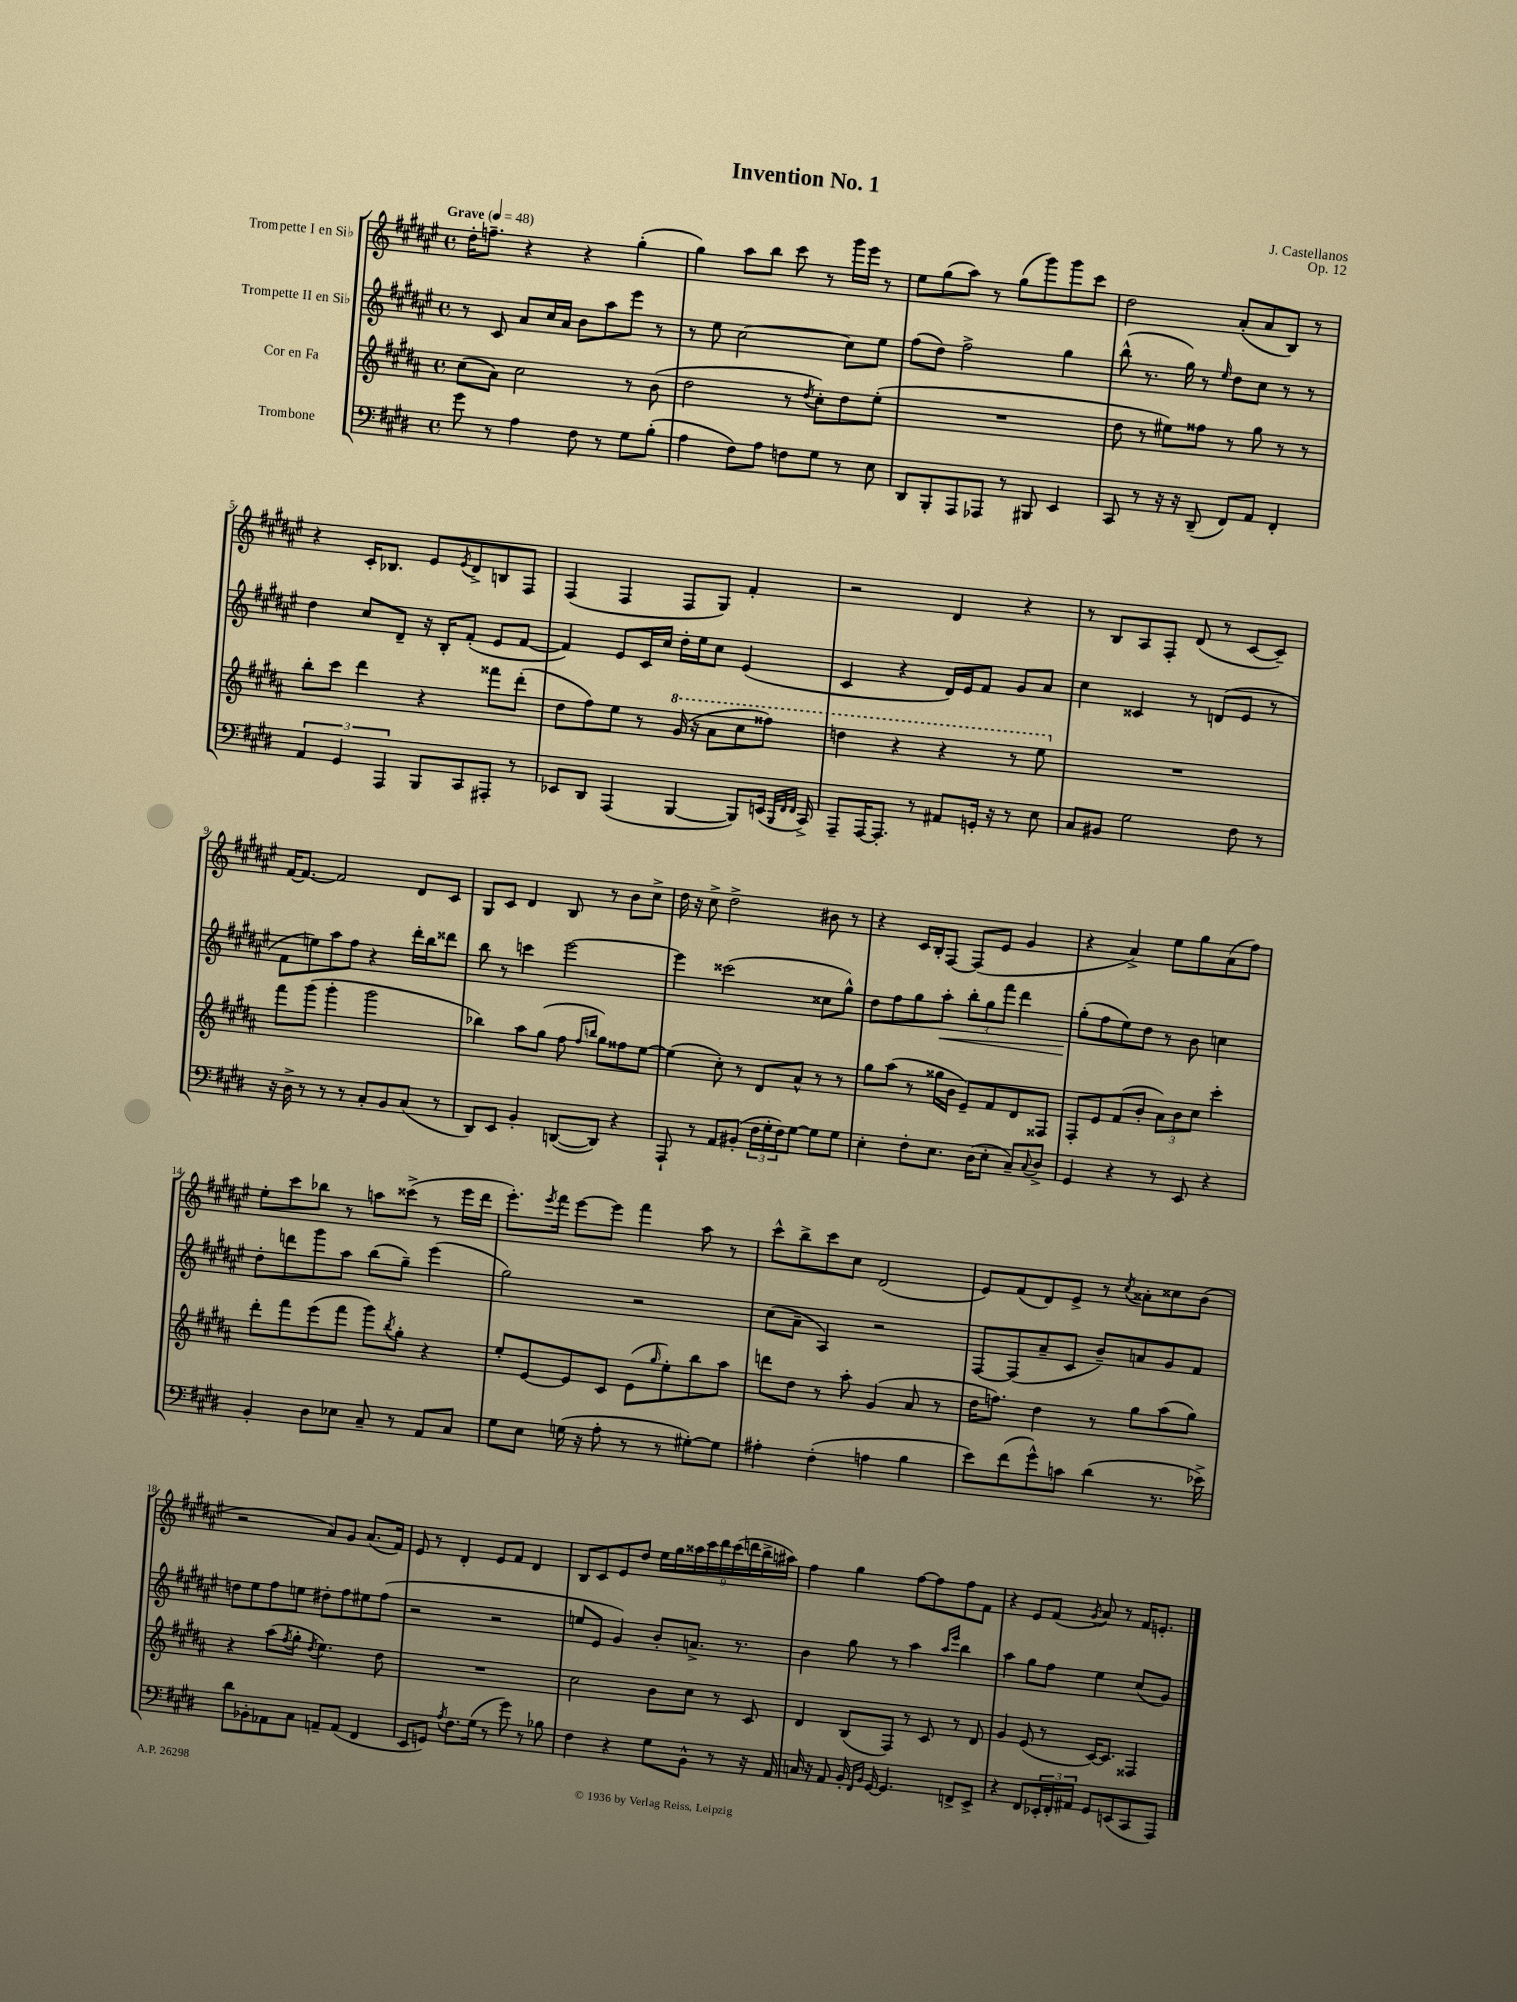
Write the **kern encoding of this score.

**kern	**kern	**kern	**kern
*staff4	*staff3	*staff2	*staff1
*clefF4	*clefG2	*clefG2	*clefG2
*k[f#c#g#d#]	*k[f#c#g#d#a#]	*k[f#c#g#d#a#e#]	*k[f#c#g#d#a#e#]
*M4/4	*M4/4	*M4/4	*M4/4
*met(c)	*met(c)	*met(c)	*met(c)
*MM48	*MM48	*MM48	*MM48
8g#\	(8cc#\L	8r	16dd#'\LK
.	.	.	8.ff~\J
8r	8a#\J)	8c#/	.
4A\	2cc#\	8a#/L	4r
.	.	16cc#/L	.
.	.	16a#/JJ	.
8F#\	.	8b\L	4r
8r	.	8aa#\	.
8G#\L	8r	8eee#\J	(4gg#'\
(8B'\J	(8b\	8r	.
=	=	=	=
4A\	2dd#\	8r	4gg#\)
.	.	8ee#\	.
8F#\L)	.	[2cc#\	8aa#\L
8A\J	.	.	8bb\J
8F\L	8r	.	8ccc#\
.	8qdd#/	.	.
8G#\J	8cc#'\L)	.	8r
8r	8dd#\	8cc#\]L	16ggg#\LL
.	.	.	16eee#\JJ
8E\	(8ee'\J	8ee#\J	8r
=	=	=	=
8DD#/L	1r	(8ff#\L	8ee#\L
8BBB'/	.	8dd#\J)	(8gg#\
8AAA/	.	2ff#^\	8aa#\J)
8AAA-/J	.	.	8r
8r	.	.	(8gg#\L
8BBB#/	.	.	8ggg#\)
4EE/	.	4gg#\	8ggg#\
.	.	.	8ccc#\J
=	=	=	=
8CC#/	8dd#\	(8bb^^\	2dd#\
8r	8r	8.r	.
16r	8ee#\L)	.	.
16r	.	16gg#\)	.
(8DD#~/	8ff##\J	8r	.
.	.	16qqee#/	.
8FF#/L)	8r	8dd#\L	(8a#'/L
8AA/J	8gg#\	8cc#\J	8a#/
4FF#'/	8r	8r	8B/J)
.	8r	8r	8r
=	=	=	=
6AA/	8bb'\L	4dd#\	4r
.	8ccc#\J	.	.
6GG#/	.	.	.
.	4ddd#\	8cc#/L	16c#'/LK
.	.	.	8.B-/J
6AAA/	.	.	.
.	.	8d#~/J	.
8BBB/L	4r	16r	8e#/L
.	.	16B'/LK	.
.	.	.	8qe#/
8CC#/	.	(8f#'/J	8d#^/
8AAA#'/J	8fff##\L	8e#/L	8B/
8r	(8ddd#'\J	[8f#/J	8F#/J
=	=	=	=
8EE-/L	8dd#\L	4f#/])	(4F#/
8DD#/J	8ff#\)	.	.
(4AAA/	8ee\J	8e#/L	4F#/
.	8r	16c#/L	.
.	.	16cc#/JJ	.
[4BBB/	(16gg#/	16dd#'\LL	8F#/L
.	16r	16ee#\J	.
.	8aa#\L	8cc#\J	8G#/J)
8BBB/]L)	8ccc#\	(4e#/	4f#'/
(16EE/Jk	8fff##\J)	.	.
32qqBBB/LLL	.	.	.
32qqFF#/	.	.	.
32qqFF#/JJJ	.	.	.
16CC#^/)	.	.	.
=	=	=	=
8AAA~/L	4ddd\	4c#/	2r
[16AAA/K	.	.	.
8.AAA'/]J	.	.	.
.	4r	4r	.
8r	.	.	.
8AA#/L	4r	16d#/LL)	4d#/
.	.	16e#/J	.
16GG'/Jk	.	8f#/J	.
16r	.	.	.
8r	8r	8g#/L	4r
8E\	8eee\	8a#/J	.
=	=	=	=
8C#/L	1r	4cc#\	8r
8BB#/J	.	.	8B/L
2G#\	.	4c##/	8A#/
.	.	.	8F#'/J
.	.	8r	(8d#/
.	.	(8d/L	8r
8F#\	.	8e#/J	[8c#/L
8r	.	8r	8c#~/]J)
=	=	=	=
16r	8fff#\L	8f#\L	[16f#/LK
16D#^\	.	.	8.f#/_J
8r	(8ggg#\J	8ee\)	.
8r	4ggg#'\	8aa#\	2f#/]
8r	.	8ff#\J	.
8C#'/L	2ggg#\	4r	.
8BB/	.	.	.
(8C#/J	.	16ddd#'\LL	8d#/L
.	.	16bb\J	.
8r	.	8ddd##\J	8c#/J
=	=	=	=
8DD#/L)	4bb-\)	8bb\	8G#/L
8EE/J	.	8r	8c#/J
4BB'/	8aa#\L	4ccc\	4d#/
.	(8gg#\J	.	.
([8DD/L	8ff#\	[2eee#\	8B/
.	16qqff#/LL	.	.
.	16qqbb/JJ	.	.
8DD/]J)	8gg#\L)	.	8r
4r	8ff##\	.	8b\L
.	[8ee\J	.	8cc#^\J
=	=	=	=
8AAA`/	(4ee\]	4eee#\]	16dd#\
.	.	.	16r
8r	.	.	8cc#^\
8AA/L	8cc#'\)	(2ccc##\	2dd#^\
(8BB#'/J	8r	.	.
24F#\LL	8d#/L	.	.
24G#'\	.	.	.
24F#\J)	.	.	.
[8G#\J	8a#^^/J	.	.
8G#\]L	8r	8cc##\L	8b#\
8G#\J	8r	8gg#^^\J)	8r
=	=	=	=
4E'\	8gg#\L	8dd#\L	4r
.	(8aa#\J	8ff#\	.
8F#'\L	8r	8gg#\	16c#/LL
.	.	.	16B'/J
8.E\J	16gg##\LL	8aa#'\J	[8F#/J
.	16b\JJ	.	.
.	8e~/L)	12bb'\L	(8F#/]L
(16D#\LK	.	.	.
.	.	12gg#\	.
8E'\J	8f#/	.	8e#/J
.	.	12fff#\J	.
8C#~/L)	8d#/	4ddd#\	4g#/
8qqC#/	.	.	.
8D#^/J	8F##/J	.	.
=	=	=	=
4GG#/	8F#'/L	(8gg#'\L	4r
.	8e/	8ff#\	.
4r	(8f#/	8ee#\)	4a#^/)
.	8b'/J	8dd#\J	.
8r	12a#\L)	8r	8ee#\L
.	12b\	.	.
8EE/	.	8b\	8gg#\
.	12cc#\J	.	.
4r	4ccc#'\	4cc\	(8a#\
.	.	.	8ff#\J)
=	=	=	=
4BB'/	8ddd#'\L	8dd#'\L	8ee#'\L
.	8fff#\	8ddd\	8ccc#\
8D#\L	(8eee\	8ggg#\	8bb-\J
8E-\J	8fff#\J	8aa#\J	8r
8C#~/	8ggg#\L)	(8bb\L	8aa\L
.	8qbb/	.	.
8r	8gg#'\J	8gg#~\J)	(8ccc##^\J
8AA/L	4r	(4eee#\	8r
8C#/J	.	.	16eee#\LL
.	.	.	16ddd#\JJ
=	=	=	=
8G#\L	8ee'/L	2gg#\)	8.eee#'\L)
8E\J	[8e/	.	.
.	.	.	8qeee#/
.	.	.	16fff#\Jk
(16G\	8e/]	.	[8eee#\L
16r	.	.	.
8A'\	8c#/J	.	8eee#\]J
8r	(8e\L	2r	4fff#\
.	16qqgg#/	.	.
8r	8ee'\)	.	.
[8G#'\L)	8bb\	.	8aa#\
8G#\]J	8aa#\J	.	8r
=	=	=	=
4A#'\	8ddd\L	(8cc#\L	8ccc#^^\L
.	8dd#\J	8a#~\J	8bb^\
(4F#'\	8r	4A#/)	8ccc#\
.	8aa#'\	.	8cc#\J
4A\	(4g#/	2r	(2d#/
4B\	8a#/	.	.
.	8r	.	.
=	=	=	=
8e\L)	16dd#\LK	[8F#/L	8e#/L)
.	8.ff\J)	.	.
(8f#\	.	(8F#/]	(8f#/
8g#^^\)	4dd#\	8a#~/	8d#/)
8c\J	.	8c#/J	8e#^/J
(4d#\	8r	8b~/L)	8r
.	.	.	8qcc#/
.	8gg#\L	8a/	8a##'\L
8.r	(8aa#\	8g#/	8cc##\
.	8gg#\J)	8f#/J	(8b\J
16e-^\)	.	.	.
=	=	=	=
8d#\L	4r	8dd\L	2r
8BB-'\	.	8ee#\	.
8AA-\	(8aa#\L	8ff#\	.
.	8qff#/	.	.
8C#\J	8gg#'\J	8ee\J	.
.	8qdd#/	.	.
8AA~/L	4.ee\)	8dd#'\L	8a#/L)
(8AA/J	.	8ff#\	8g#/J
4FF#/	.	8ee#\	(8.a#/L
.	8dd#\	(8ff#\J	.
.	.	.	16f#/Jk)
=	=	=	=
8EE/L	1r	2r	8e#/
8GG/J)	.	.	8r
8qA/	.	.	.
8.F#\L	.	.	4d#'/
(16G#\Jk	.	.	.
8r	.	2r	8e#/L
8g#\)	.	.	8f#/J
8r	.	.	4d#/
8B-\	.	.	.
=	=	=	=
4F#\	2cc#\	8ee/L	8B/L
.	.	8e#/J	8c#/
4r	.	4g#/)	8e#/
.	.	.	8dd#/J
8G#\L	8b\L	8b'/L	18ee#\LL
.	.	.	18gg#\
.	.	.	18aa##\
8BB^^\J	8cc#\J	8.a^/J	.
.	.	.	18ccc#\
.	.	.	18ddd#\
8r	8r	.	.
.	.	.	(18ccc#\
.	.	8.r	.
.	.	.	18ddd\
16r	8c#/	.	.
.	.	.	18bb^\
16AA/	.	.	.
.	.	.	18aa#\JJ)
=	=	=	=
16C/	4d#/	4b\	4ff#\
16r	.	.	.
8AA/	.	.	.
16BB'/	(8B/L	8gg#\	4gg#\
16qqFF#/LL	.	.	.
16qqBB/JJ	.	.	.
[16GG#/	.	.	.
4.GG#/]	8F#/J)	8r	.
.	8r	4aa#\	[8ff#\L
.	8c#/	.	8ff#\]
.	.	16qqaa#/LL	.
.	.	16qqeee#/JJ	.
8FF^/L	8r	4bb\	8ff#\
8EE^/J	8d#/	.	8f#\J
=	=	=	=
4r	4g#/	4aa#\	4r
8FF#/L	(8e/	8gg#\L	8e#/L
24EE-'/L	8r	8ff#\J	(8f#/J
24FF#'/	.	.	.
24AA#/JJ	.	.	.
.	.	.	8qg#/
8GG#/L	[16c#/LK)	4ee#\	8a#/)
.	8.c#/]J	.	.
(8EE/	.	.	8r
8CC#/	4F##/	(8cc#/L	16f#/LK
.	.	.	8.e'/J
8AAA/J)	.	8g#/J)	.
==	==	==	==
*-	*-	*-	*-
